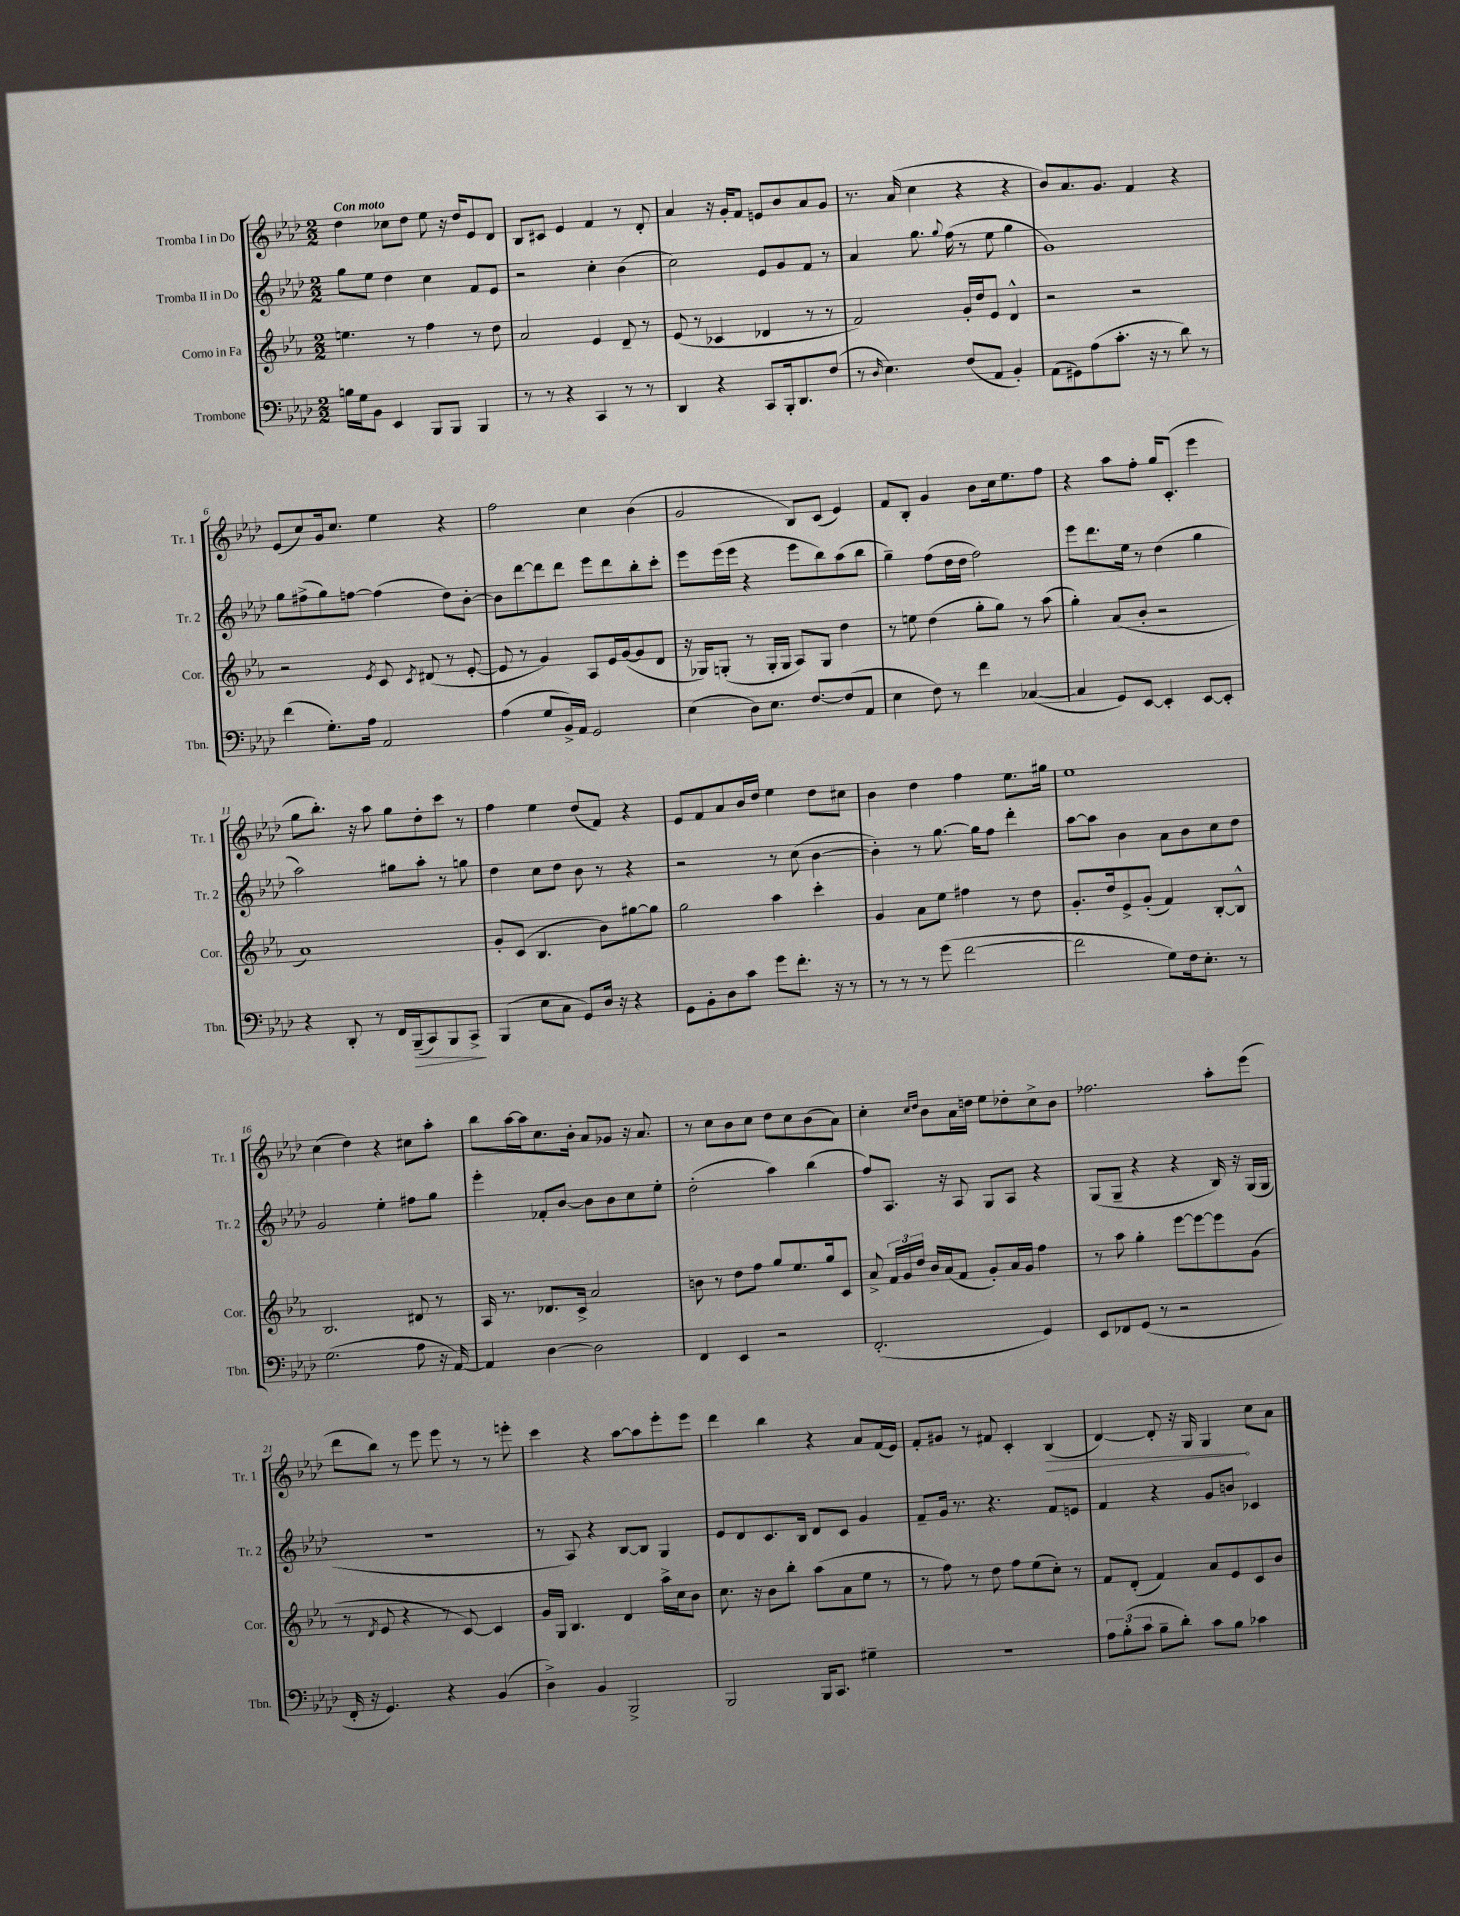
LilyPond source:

<<
\new StaffGroup <<
\new Staff = "s0" \with { instrumentName = "Tromba I in Do" shortInstrumentName = "Tr. 1" } {
    \clef treble \key aes \major \numericTimeSignature \time 2/2 \tempo "Con moto"
    \autoBeamOff des''4 ces''8[ des''8] ees''8 r16 des''16[ ees'8 des'8] |
    bes8[ cis'8] ees'4 f'4 r8 des'8-. |
    aes'4 r16 g'16[-. f'8] e'8[ bes'8 aes'8 g'8] |
    r8. aes'16( c''4 r4 r4 |
    bes'8[) aes'8. g'8.] f'4 r4 |
    ees'8[( c''8) g'16 c''8.] ees''4 r4 |
    f''2 c''4 bes'4( |
    g'2 bes8[) c'8]( ees'4) |
    f'8[ bes8]-. g'4 bes'8[ c''16 ees''8. f''8] |
    r4 aes''8[ f''8]-. g''16[ c'8.]-.( ees'''4 |
    g''8[ bes''8.]-.) r16 aes''8 g''8[ des''8-. c'''8] r8 |
    f''4 ees''4 des''8[( f'8]) r4 |
    ees'8[ f'8 aes'8 bes'16 des''16] ees''4 des''8[ cis''8] |
    bes'4 des''4 f''4 ees''8.[ gis''16] |
    ees''1 |
    c''4( des''4) r4 cis''8[ aes''8]-. |
    bes''8[ aes''16~ aes''16 c''8. bes'16]-. aes'8[ ges'8] r16 aes'8. |
    r8 c''8[ bes'8 c''8] des''8[ c''8 bes'8( aes'8]) |
    c''4-. \grace { c''16[ des''16] } bes'8[ aes'16 d''16] ees''8[ des''8-. c''8-> bes'8] |
    fes''2. aes''8[-. ees'''8]( |
    des'''8[ bes''8]) r8 ees'''8 ees'''8 r8 r8 e'''8-. |
    c'''4 r4 aes''8[~ aes''8 ees'''8-. ees'''8] |
    des'''4 bes''4 r4 aes'8[ f'16( ees'16]) |
    f'8[-. gis'8] r8 fis'8 c'4-. \once \override Hairpin.circled-tip = ##t bes4\>( |
    des'4~) des'8-. r16 g16 g4\! c''8[ aes'8] \bar "|." |
}
\new Staff = "s1" \with { instrumentName = "Tromba II in Do" shortInstrumentName = "Tr. 2" } {
    \clef treble \key aes \major \numericTimeSignature \time 2/2
    \autoBeamOff g''8[ ees''8] des''4 c''4 f'8[ ees'8] |
    r2 c''4-. bes'4( |
    c''2) ees'8[ g'8 f'8] r8 |
    aes'4 g''8. \appoggiatura { g''8 } f''16( r8 ees''8 g''4 |
    g'1) |
    g''8[ fis''8->( g''8) f''8]~ f''4( des''8[) bes'8]~-. |
    bes'8[ des'''8~ des'''8 des'''8] ees'''8[ des'''8 bes''8-. c'''8]-. |
    ees'''8[ ees'''16( ees'''16] r4 ees'''8[ bes''8) aes''8( bes''8] |
    g''4--) f''8[( des''16 des''16] f''2) |
    ees'''8[ des'''8. ees''16] r8 des''4( g''4 |
    aes''2) gis''8[ aes''8]-. r8 g''8 |
    des''4 c''8[ des''8] bes'8 r8 r4 |
    r2 r8 c''8( bes'4~ |
    bes'4-.) r8 g''8.~ g''16[ f''8] des'''4-. |
    aes''8[~ aes''8] bes'4 aes'8[ bes'8 c''8 des''8] |
    g'2 ees''4-. fis''8[ g''8] |
    ees'''4-. fes'8[-. bes'8]~ bes'8[ bes'8 c''8 ees''8]-. |
    des''2-.( aes''4) bes''4( |
    f''8[) aes8.] r16 aes8 g8[ aes8] r4 |
    g8[( g8]-- r4 r4 bes16) r16 g16[( g16] |
    r1 |
    r8 aes8) r4 bes8[~ bes8] g4 |
    ees'8[ des'8 c'8. bes16] des'8[ c'8] g'4 |
    f'8[-- g'16] r8. r4. f'8[ e'8] |
    f'4 r4 g'8[ b'8] ces'4 \bar "|." |
}
\new Staff = "s2" \with { instrumentName = "Corno in Fa" shortInstrumentName = "Cor." } {
    \clef treble \key ees \major \numericTimeSignature \time 2/2
    \autoBeamOff e''4. r8 f''4 r8 d''8 |
    aes'2 ees'4 d'8-- r8 |
    ees'8( r8 ces'4 des'4 r8 r8 |
    f'2) g'16[-. d''16 ees'8] d'4-^ |
    r2 r2 |
    r2 \acciaccatura { ees'8 } c'8 \acciaccatura { c'8 } dis'8( r8 ees'8~-. |
    ees'8 r8 g'4) aes8[ ees'16 g'16~( g'8 d'8] |
    r16 ges16[) g8]-.( r8 g16[-. g16] aes8[) g8] d''4 |
    r8 e''8 d''4( g''8[-. g''8]) r8 aes''8( |
    g''4-.) aes'8[( bes'8]-. r2 |
    aes'1) |
    g'8[-. c'8]( bes4. bes'8[) gis''8~ gis''8] |
    g''2 aes''4 c'''4-. |
    g'4 aes'8[ ees''8] fis''4 r8 d''8 |
    g'8.[-. d''16 ees'8-> g'8]-.( f'4) bes8[~-. bes8]-^ |
    bes2. dis'8 r8 |
    aes16 r8. des'8.[ c'16]-> aes'2 |
    b'8 r8 d''8[ f''8] g''8[ ees''8. g''16 c'8] |
    aes'8-> \tuplet 3/2 { f'16[ g'16 d''16] } bes'16[ aes'16( f'8] g'8[-.) aes'16 g'16] f''4 |
    r8 aes''8 g''4-. ees'''8[~ ees'''8~ ees'''8 g'8]( |
    r8 \acciaccatura { d'8 } ees'8 r4 r8 c'8~) c'4 |
    g'16[ g16] bes4. d'4 aes''16[-> c''16 bes'8] |
    c''8. r16 bes'8[ bes''8]-. aes''8[( aes'8 ees''8] r8 |
    r8 f''8) r8 d''8 f''8[ ees''8( c''8]-.) r8 |
    f'8[ d'8]-.( f'4) aes'8[ ees'8 c'8 bes'8] \bar "|." |
}
\new Staff = "s3" \with { instrumentName = "Trombone" shortInstrumentName = "Tbn." } {
    \clef bass \key aes \major \numericTimeSignature \time 2/2
    \autoBeamOff b16[ g16 bes,8] ees,4 bes,,8[ bes,,8] bes,,4 |
    r8 r8 r4 c,4 r8 r8 |
    des,4 r4 c,8[ bes,,16-. des,8. f8]( |
    r8 \grace { des16 } ees4.) f8[( aes,8] bes,4-.) |
    aes,8[( gis,8) aes8( c'8.]-. r16 r8 des'8) r8 |
    f'4( g8.[-.) aes16] aes,2 |
    aes4( g8[ bes,16->) aes,16] g,2 |
    ees4( des8[) ees8.] f8.[~ f8( aes,8] |
    ees4 f8) r8 f'4 ces4~( |
    ces4 g,8[) ees,8]~ ees,4-. ees,8[~ ees,8]-. |
    r4 des,8-. r8 f,16[ bes,,16--\>( c,8) bes,,8 c,8]->\! |
    bes,,4( ees8[ c8] g,8[) des16] r16 r4 |
    g,8[ bes,8-. des8 c'8] g'8[ f'8.]-. r16 r8 |
    r8 r8 r8 g'8( f'2~ |
    f'2 g8[) f16 ees8.]-. r8 |
    g2.( aes8 r16 aes,16~) |
    aes,4 des4~ des2 |
    f,4 ees,4 r2 |
    f,2.-.( g,4) |
    ees,8[ fes,8 g,8]( r8 r2 |
    f,16-. r16 g,4.) r4 bes,4( |
    des4->) bes,4 bes,,2-> |
    bes,,2 bes,,16[ c,8.] gis4-- |
    r1 |
    \tuplet 3/2 { aes8[ bes8-.( c'8] } bes8[-- des'8]-.) c'8[ bes8] ces'4 \bar "|." |
}
>>
>>
